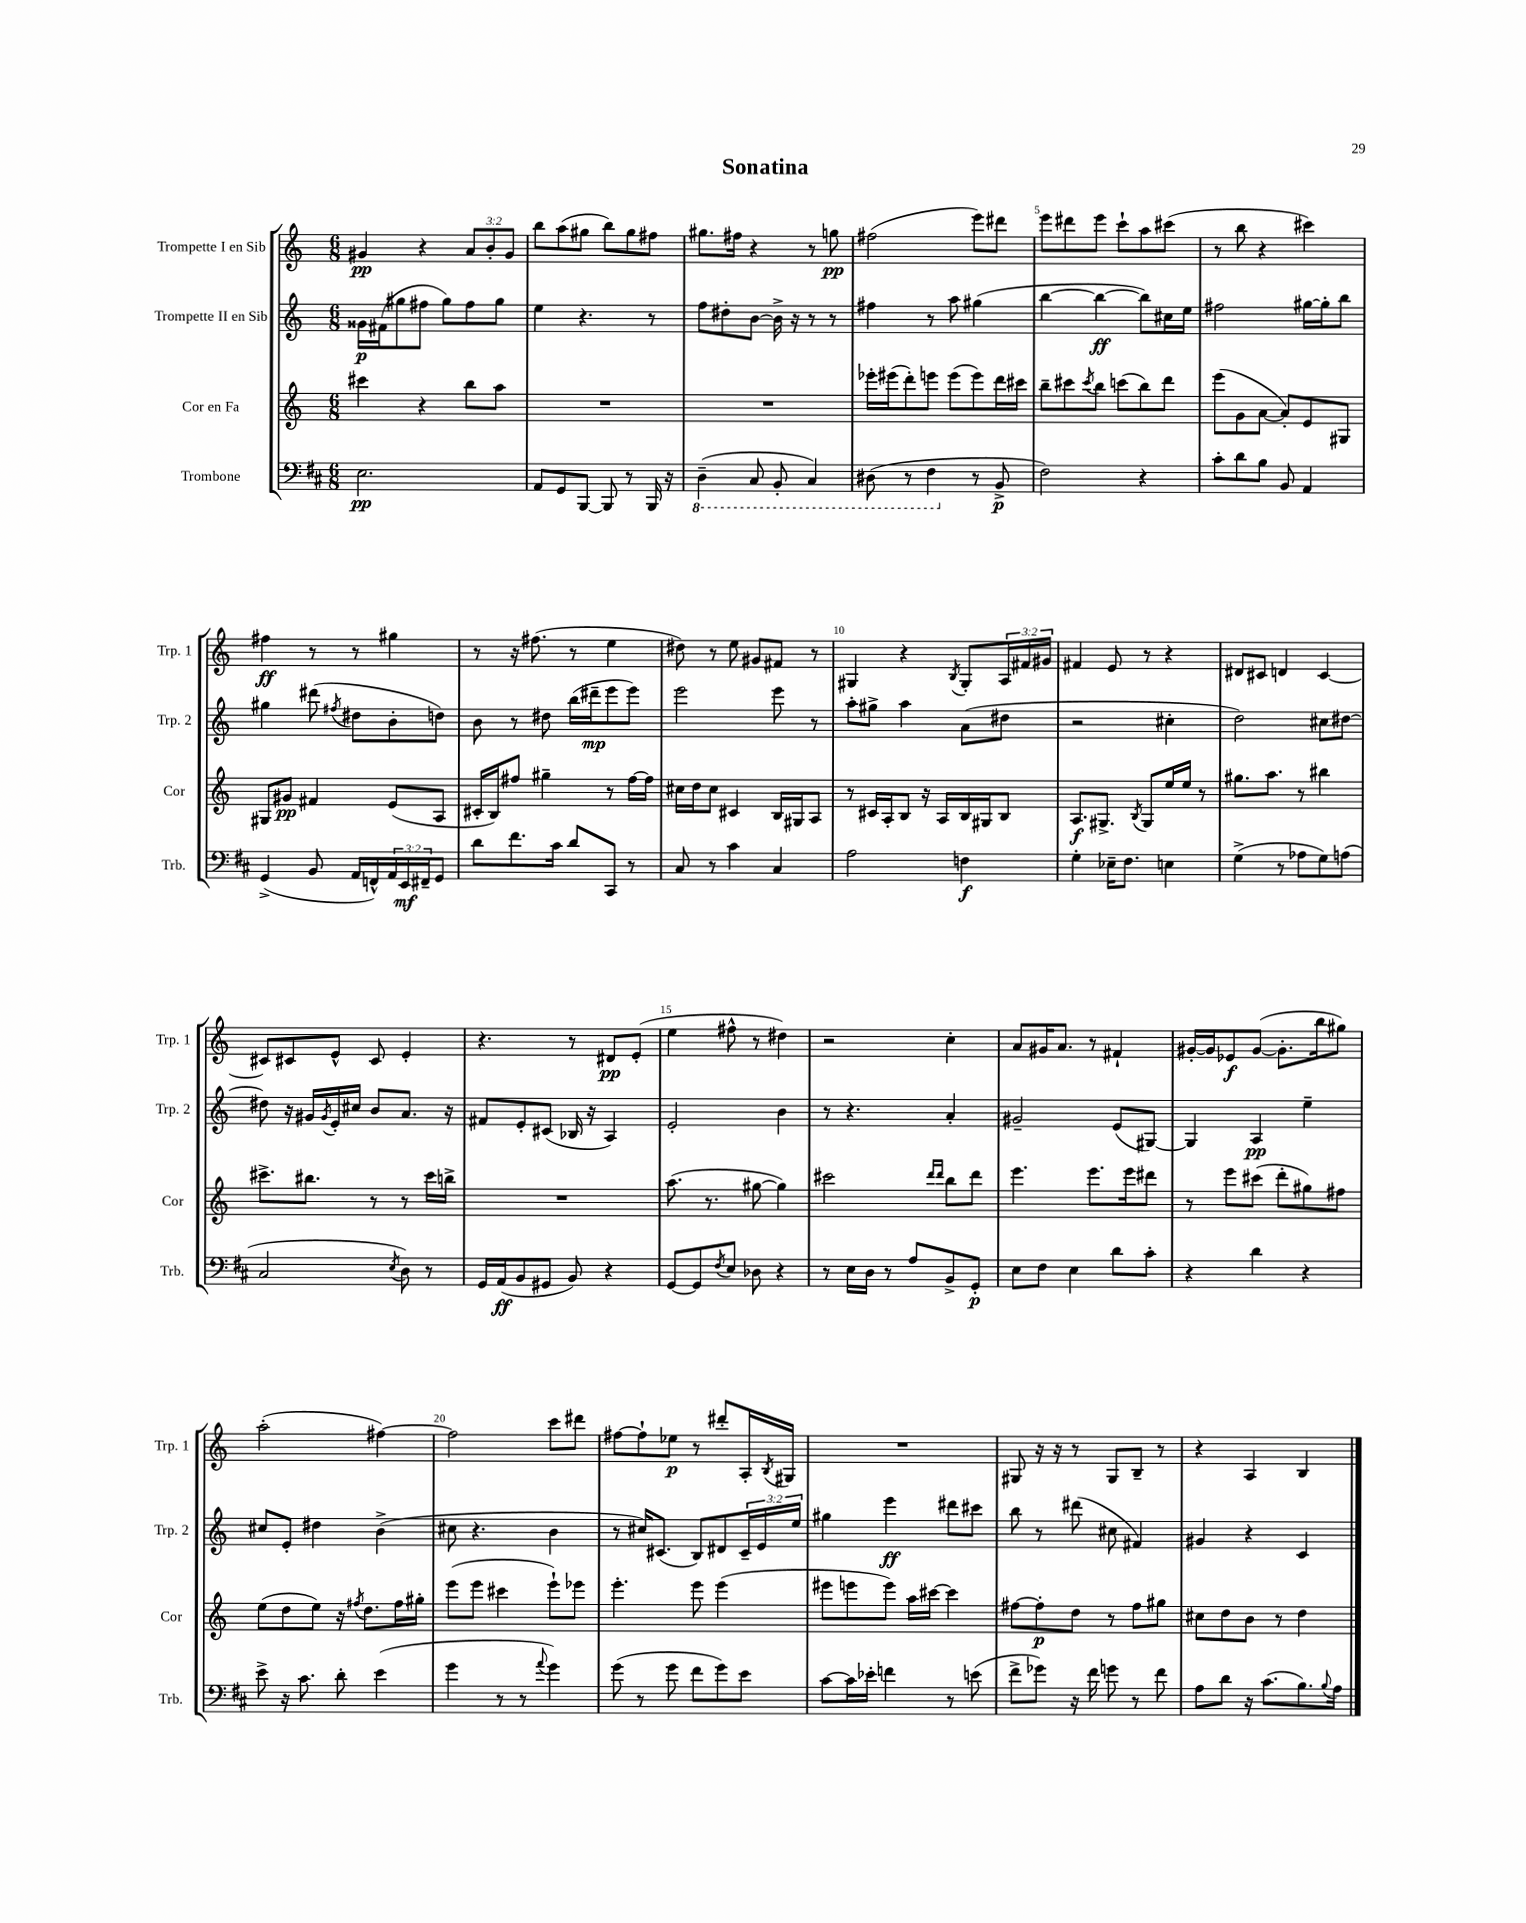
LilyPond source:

\header { title = "Sonatina" }
<<
\new StaffGroup <<
\new Staff = "s0" \with { instrumentName = "Trompette I en Sib" shortInstrumentName = "Trp. 1" } {
    \clef treble \key c \major \numericTimeSignature \time 6/8 \override Staff.TupletNumber.text = #tuplet-number::calc-fraction-text
    gis'4\pp r4 \tuplet 3/2 { a'8 b'8-. gis'8 } |
    b''8 a''8( gis''8 b''8) gis''8 fis''8 |
    gis''8. fis''16 r4 r8 g''8\pp |
    fis''2( e'''8) dis'''8 |
    e'''8 dis'''8 e'''8 c'''8-! a''8 cis'''8( |
    r8 b''8 r4 cis'''4) |
    fis''4\ff r8 r8 gis''4 |
    r8 r16 fis''8.( r8 e''4 |
    dis''8) r8 e''8 gis'8 fis'8 r8 |
    gis4 r4 \acciaccatura { b8 } gis8-. \tuplet 3/2 { a16 fis'16 gis'16 } |
    fis'4 e'8 r8 r4 |
    dis'8 cis'8 d'4 cis'4~ |
    cis'8 cis'8 e'8-^ cis'8 e'4-. |
    r4. r8 dis'8\pp e'8-.( |
    e''4 fis''8-^ r8 dis''4) |
    r2 c''4-. |
    a'8 gis'16 a'8. r8 fis'4-! |
    gis'16~-. gis'16 ees'8\f gis'8~( gis'8.-. b''16 gis''8) |
    a''2-.( fis''4~) |
    fis''2 c'''8 dis'''8 |
    fis''8~ fis''8-! ees''8\p r8 dis'''8-. a16-. \acciaccatura { b8 } gis16 |
    R2. |
    gis8 r16 r16 r8 gis8 b8-- r8 |
    r4 a4 b4 \bar "|." |
}
\new Staff = "s1" \with { instrumentName = "Trompette II en Sib" shortInstrumentName = "Trp. 2" } {
    \clef treble \key c \major \numericTimeSignature \time 6/8 \override Staff.TupletNumber.text = #tuplet-number::calc-fraction-text
    gisis'16\p fis'16( gis''8 fis''8 gis''8) fis''8 gis''8 |
    e''4 r4. r8 |
    f''8 dis''8-. b'8~ b'16-> r16 r8 r8 |
    fis''4 r8 a''8 gis''4( |
    b''4~ b''4~\ff b''8) cis''16 e''16 |
    fis''2 gis''16~ gis''16-. b''8 |
    gis''4 dis'''8( \acciaccatura { fis''8 } dis''8 b'8-. d''8) |
    b'8 r8 dis''8 b''16( dis'''16--\mp e'''8 e'''8) |
    e'''2 e'''8 r8 |
    a''8-. gis''8-> a''4 a'8( dis''8 |
    r2 cis''4-. |
    d''2) cis''8 dis''8~ |
    dis''8 r16 gis'16 \acciaccatura { gis'8 } e'16-. cis''16 b'8 a'8. r16 |
    fis'8 e'8-. cis'8( bes16 r16 a4) |
    e'2-. b'4 |
    r8 r4. a'4-. |
    gis'2-- e'8( gis8~) |
    gis4 a4\pp e''4-- |
    cis''8 e'8-. dis''4 b'4->( |
    cis''8 r4. b'4 |
    r8 cis''16) cis'8.( b8) dis'8 \tuplet 3/2 { cis'16-- e'16 e''16 } |
    gis''4 e'''4\ff dis'''8 cis'''8 |
    b''8 r8 dis'''8( cis''8 fis'4) |
    gis'4 r4 c'4 \bar "|." |
}
\new Staff = "s2" \with { instrumentName = "Cor en Fa" shortInstrumentName = "Cor" } {
    \clef treble \key c \major \numericTimeSignature \time 6/8
    cis'''4 r4 b''8 a''8 |
    R2. |
    R2. |
    ees'''16-. eis'''16( d'''8-.) e'''8 e'''8( e'''8) d'''16 cis'''16 |
    b''8-- cis'''8 \acciaccatura { cis'''8 } b''8 c'''8( b''8) d'''8 |
    e'''8( g'8 a'8~ a'8-.) e'8 gis8 |
    gis8 gis'8\pp fis'4 e'8( a8 |
    cis'16-. b16) fis''8 gis''4-- r8 fis''16~ fis''16 |
    cis''16 d''16 cis''8 cis'4 b16 gis16 a8 |
    r8 cis'16 a16-. b8 r16 a16 b16 gis16 b8 |
    a8.\f gis8.-> \acciaccatura { b8 } gis8 e''16 e''16 r8 |
    gis''8. a''8. r8 bis''4 |
    cis'''8.-> bis''8. r8 r8 cis'''16 b''16-> |
    R2. |
    a''8.( r8. gis''8~ gis''4) |
    cis'''2 \grace { d'''16 d'''16 } b''8 d'''8 |
    e'''4. e'''8. e'''16 dis'''8 |
    r8 e'''8 cis'''8( d'''8-. gis''8) fis''8 |
    e''8( d''8 e''8) r16 \acciaccatura { fis''8 } d''8. fis''16 gis''16-. |
    e'''8( e'''8 cis'''4 e'''8-!) ees'''8 |
    e'''4.-. e'''8 e'''4( |
    eis'''8 e'''8 e'''8) a''16 cis'''16~ cis'''4 |
    fis''8~ fis''8-.\p d''8 r8 fis''8 gis''8 |
    cis''8 d''8 b'8 r8 d''4 \bar "|." |
}
\new Staff = "s3" \with { instrumentName = "Trombone" shortInstrumentName = "Trb." } {
    \clef bass \key d \major \numericTimeSignature \time 6/8 \override Staff.TupletNumber.text = #tuplet-number::calc-fraction-text
    e2.\pp |
    a,8 g,8 b,,8~ b,,8 r8 b,,16 r16 |
    \ottava #-1 d,4--( cis,8 b,,8-. cis,4) |
    dis,8( r8 fis,4 \ottava #0 r8 b,8->\p |
    fis2) r4 |
    cis'8-. d'8 b8 b,8 a,4 |
    g,4->( b,8 a,16 f,16-^) \tuplet 3/2 { a,16 e,16\mf fis,16-- } g,8 |
    d'8 fis'8. cis'16 d'8 cis,8 r8 |
    cis8 r8 cis'4 cis4 |
    a2 f4\f |
    g4-. ees16-- fis8. e4 |
    g4->( r8 aes8 g8) a8( |
    cis2 \acciaccatura { e8 } d8) r8 |
    g,16 a,16\ff( b,8 gis,8 b,8) r4 |
    g,8~ g,8 \acciaccatura { fis8 } e8 des8 r4 |
    r8 e16 d16 r8 a8 b,8-> g,8-.\p |
    e8 fis8 e4 d'8 cis'8-. |
    r4 d'4 r4 |
    e'8-> r16 cis'8. d'8-. e'4( |
    g'4 r8 r8 \appoggiatura { a'8 } g'4) |
    g'8( r8 g'8 fis'8 g'8) e'8 |
    cis'8~ cis'16 ees'16-. f'4 r8 e'8( |
    fis'8-> ges'8) r16 fis'16 g'8 r8 fis'8 |
    a8 d'8 r16 cis'8.( b8.) \appoggiatura { b8 } a16 \bar "|." |
}
>>
>>
\layout { \context { \Score \override BarNumber.break-visibility = ##(#f #t #t) barNumberVisibility = #(every-nth-bar-number-visible 5) } }
